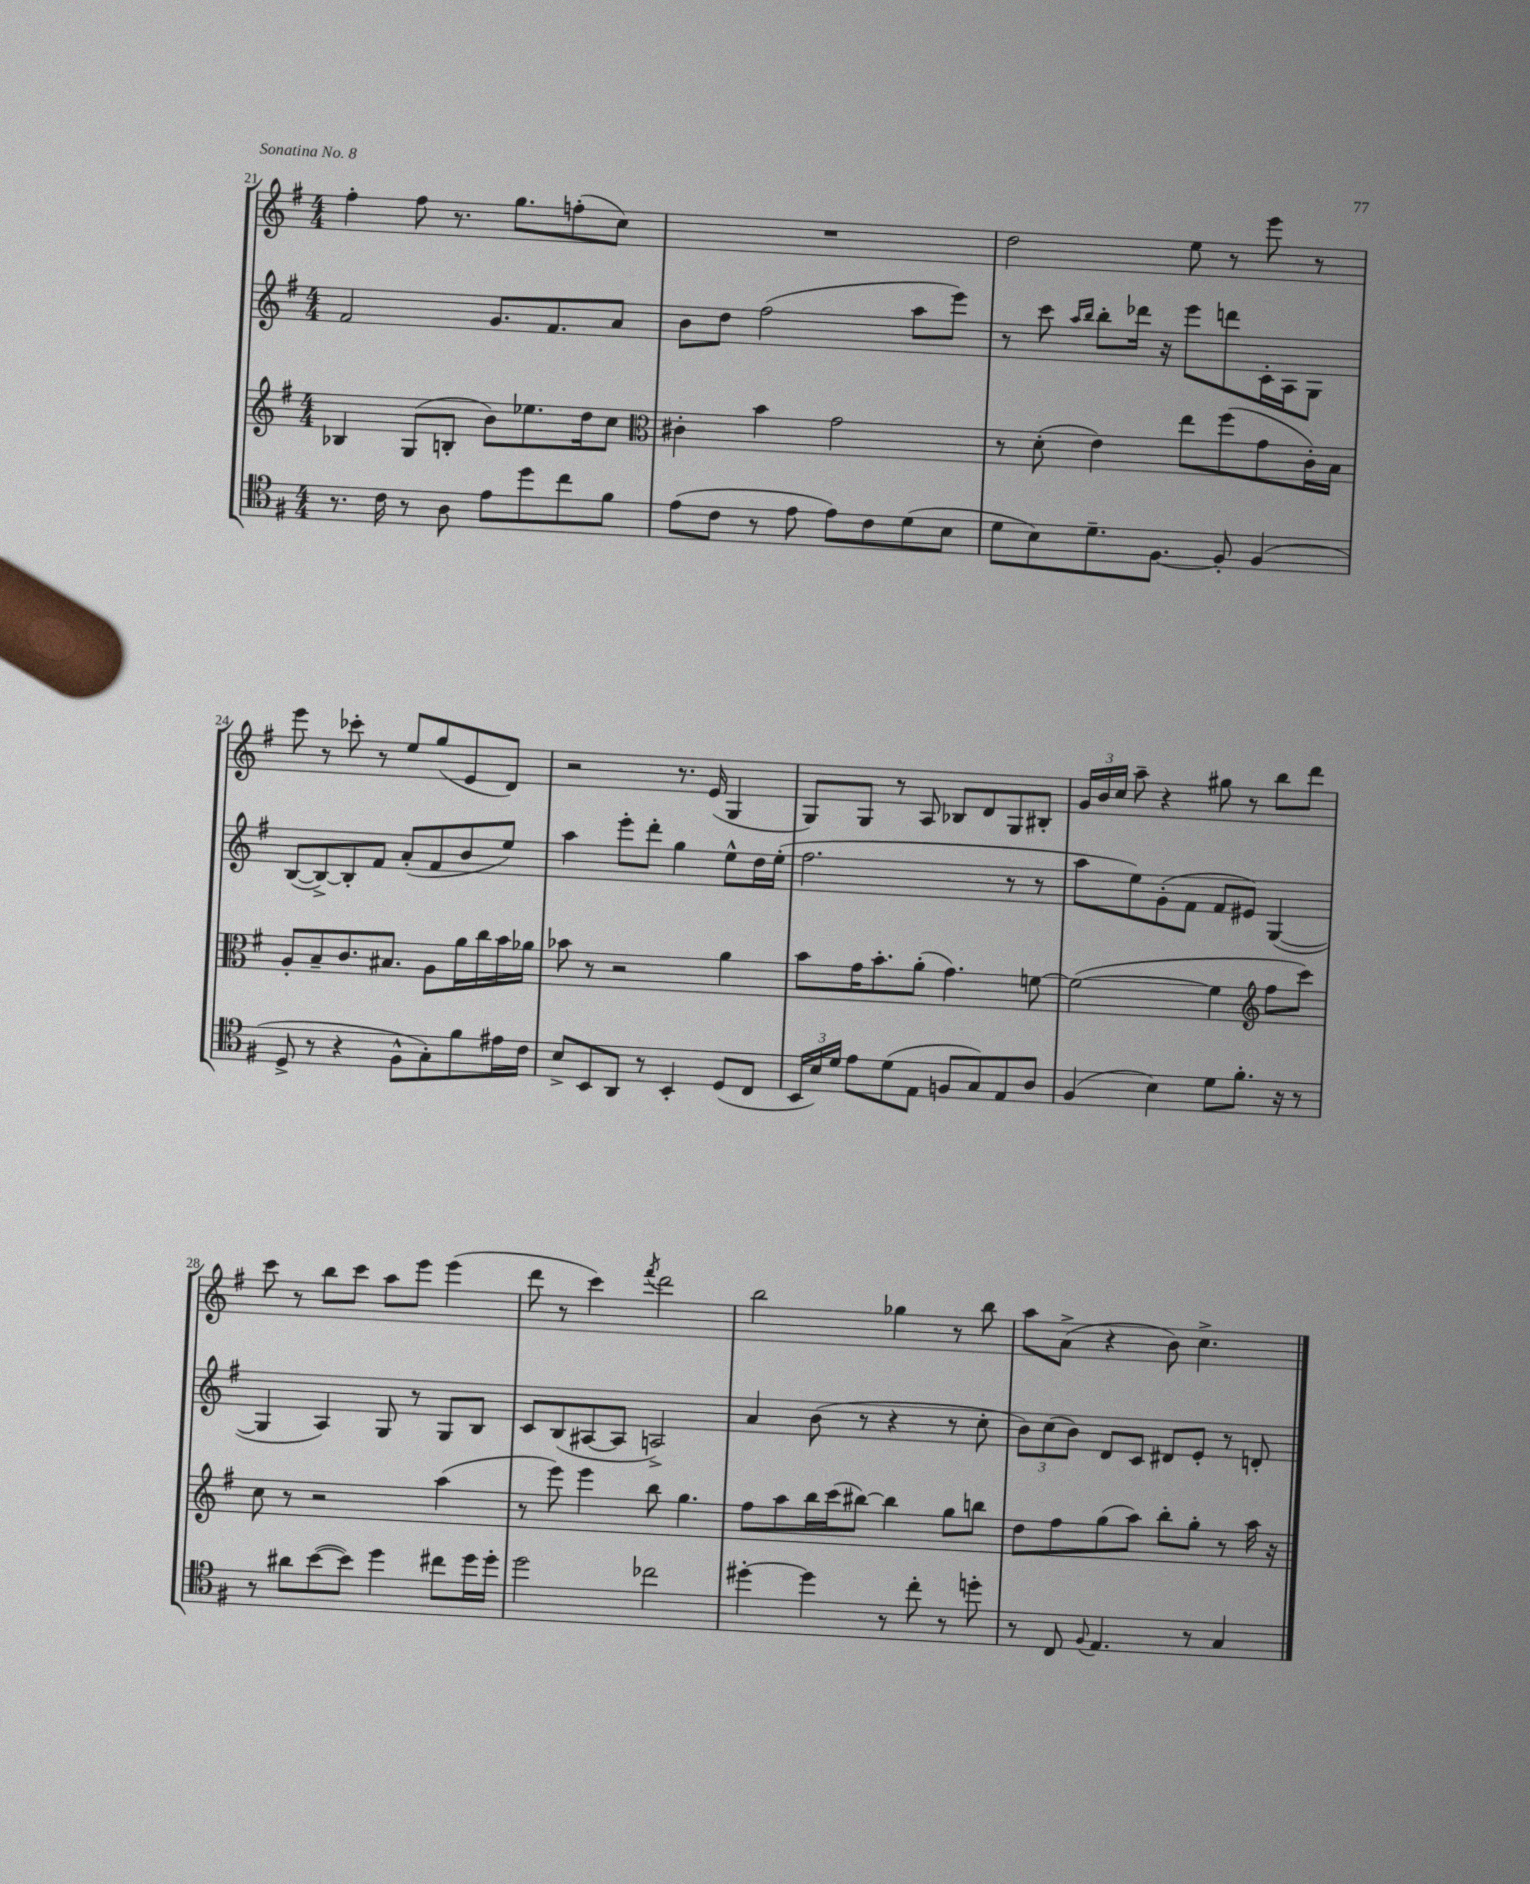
<<
\new StaffGroup <<
\new Staff = "s0" {
    \clef treble \key g \major \numericTimeSignature \time 4/4
    \autoBeamOff fis''4-. fis''8 r8. g''8.[ f''8-.( c''8]) |
    R1 |
    d''2 e''8 r8 e'''8 r8 |
    e'''8 r8 ces'''8-. r8 e''8[ g''8( e'8 d'8]) |
    r2 r8. e'16( g4 |
    g8[) g8] r8 a8 bes8[ d'8 g8 bis8]-. |
    \tuplet 3/2 { g'16[ b'16 c''16] } a''8-- r4 gis''8 r8 b''8[ d'''8] |
    c'''8 r8 b''8[ c'''8] a''8[ e'''8] e'''4( |
    d'''8 r8 c'''4) \acciaccatura { fis'''8 } d'''2 |
    b''2 ges''4 r8 b''8 |
    a''8[ a'8]->( r4 b'8) c''4.-> \bar "|." |
}
\new Staff = "s1" {
    \clef treble \key g \major \numericTimeSignature \time 4/4
    \autoBeamOff fis'2 g'8.[ fis'8. a'8] |
    b'8[ d''8] fis''2( a''8[ e'''8]) |
    r8 c'''8 \grace { a''16[ b''16] } b''8[-. des'''16] r16 e'''8[ d'''8 c'16-. a16 g8] |
    b8[~( b8~->) b8-. fis'8] a'8[-.( fis'8 b'8 e''8]) |
    a''4 e'''8[-. d'''8]-. g''4 e''8[-^ d''16 e''16]-.( |
    fis''2. r8 r8 |
    a''8[ e''8) g'8-.( fis'8] fis'8[ eis'8]) g4~( |
    g4 a4) g8 r8 g8[ b8] |
    c'8[ b8( ais8~ ais8] a2->) |
    a'4 b'8( r8 r4 r8 c''8-. |
    \tuplet 3/2 { b'8[) c''8( b'8]) } d'8[ c'8] dis'8[ e'8]-. r8 d'8-. \bar "|." |
}
\new Staff = "s2" {
    \clef treble \key g \major \numericTimeSignature \time 4/4
    \autoBeamOff bes4 g8[( b8]-. b'8[) ees''8. d''16 c''8] |
    \clef alto cis'4-. b'4 g'2 |
    r8 d'8-.( e'4) e''8[ fis''8( g'8 c'16-.) b16] |
    a8[-. b8-- c'8. bis8.] a8[ a'16 c''16 b'16 aes'16] |
    bes'8 r8 r2 a'4 |
    b'8[ g'16 b'8.-. a'8]-.( g'4.) f'8~ |
    f'2~( f'4 \clef treble fis''8[ c'''8]) |
    c''8 r8 r2 a''4( |
    r8 e'''8) e'''4 b''8 g''4. |
    fis''8[ a''8 b''16 c'''16( bis''8]~) bis''4 g''8[ b''8] |
    d''8[ fis''8 g''8( a''8]) b''8[-. g''8]-. r8 a''16 r16 \bar "|." |
}
\new Staff = "s3" {
    \clef tenor \key g \major \numericTimeSignature \time 4/4
    \autoBeamOff r8. c'16 r8 a8 e'8[ d''8 c''8 fis'8] |
    e'8[( c'8] r8 e'8 e'8[) c'8 d'8( b8] |
    d'8[ b8) d'8.-- fis8.]~ fis8-. fis4( |
    d8-> r8 r4 fis8[-^ g8-.) fis'8 eis'16 c'16] |
    b8[-> b,8 a,8] r8 b,4-. d8[( c8] |
    \tuplet 3/2 { b,16[ b16) d'16] } e'8[ d'8( e8] f8[ g8) e8 a8] |
    fis4( b4) d'8[ fis'8.]-. r16 r8 |
    r8 ais'8[ b'8~( b'8]) d''4 cis''8[ d''16 d''16]-. |
    d''2 ces''2 |
    dis''4~-. dis''4 r8 c''8-. r8 d''8-. |
    r8 c8 \appoggiatura { fis8 } e4. r8 g4 \bar "|." |
}
>>
>>
\layout { \context { \Score currentBarNumber = #21 } }
